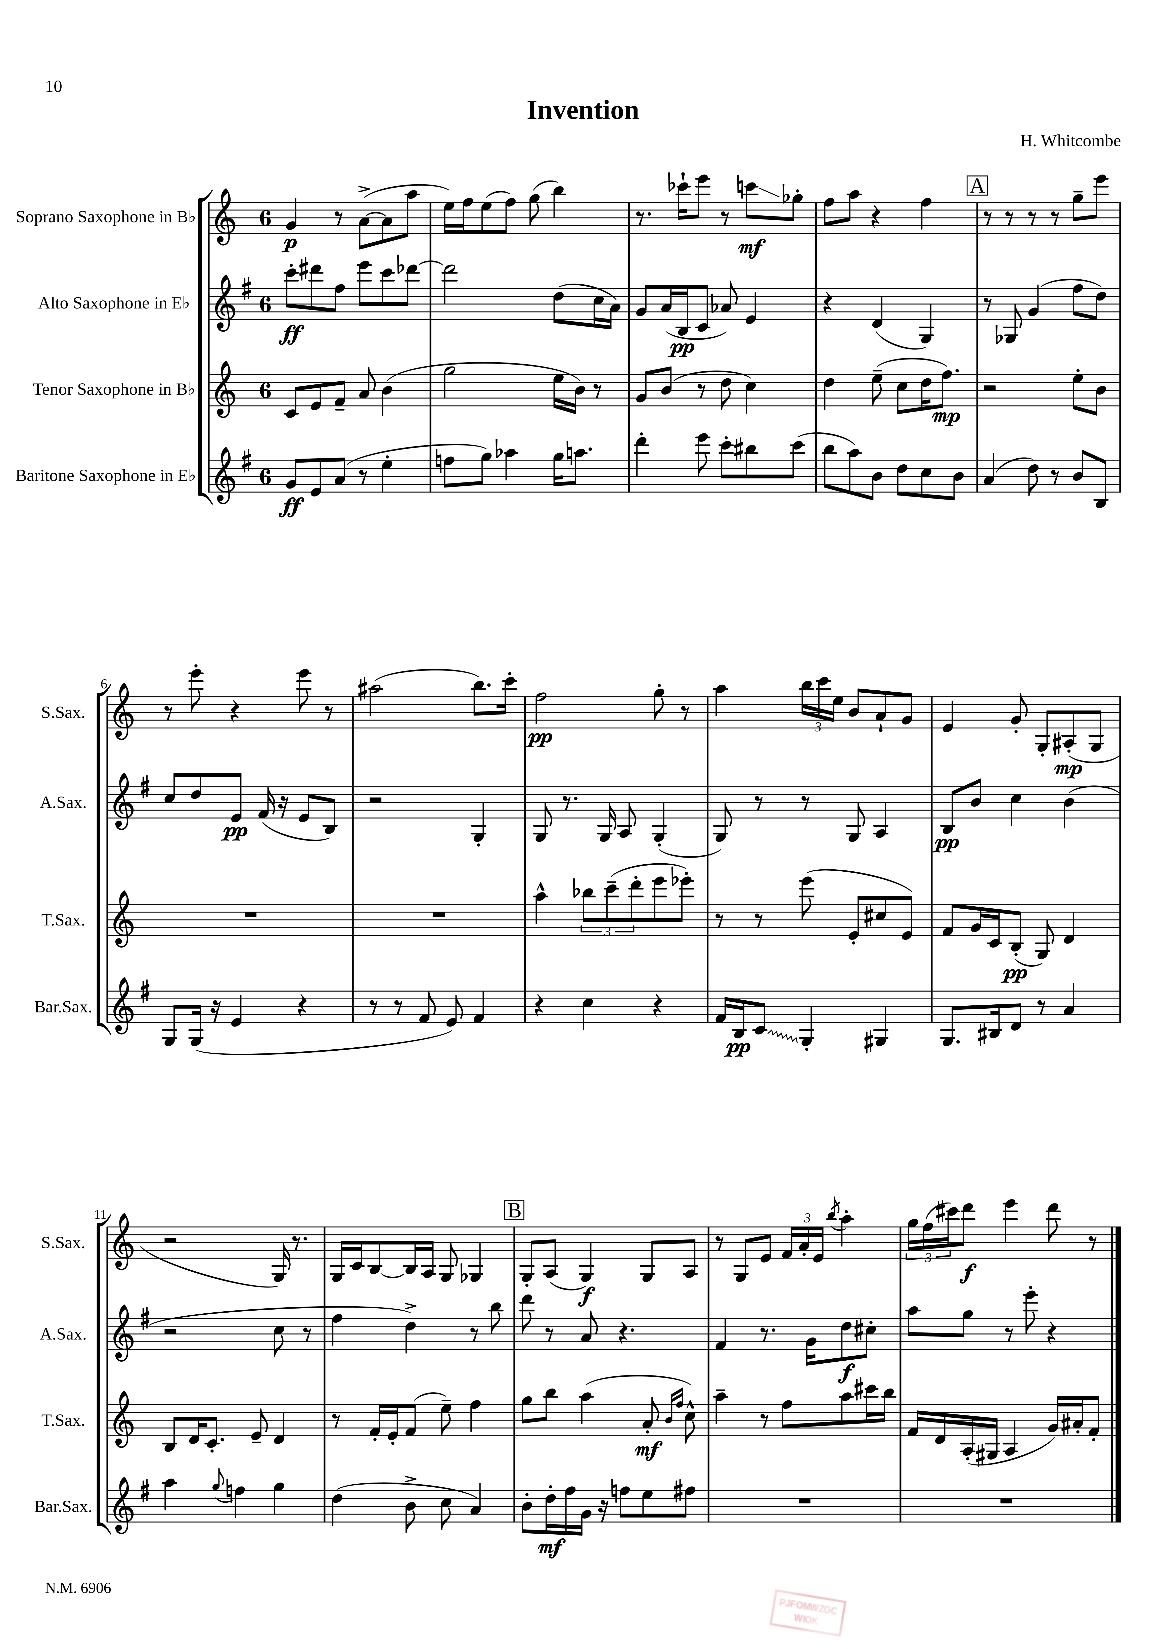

**kern	**kern	**kern	**kern
*staff4	*staff3	*staff2	*staff1
*clefG2	*clefG2	*clefG2	*clefG2
*k[f#]	*k[]	*k[f#]	*k[]
*M6/8	*M6/8	*M6/8	*M6/8
8g	8c	8ccc'	4g
8e	8e	8ddd#	.
(8a	8f~	8ff#	8r
8r	8a	8eee	([8a^
4ee'	(4b	8ccc	8a]
.	.	[8ddd-	8aa
=	=	=	=
8ff	2gg	2ddd-]	16ee)
.	.	.	16ff
8gg)	.	.	(8ee
4aa-	.	.	8ff)
.	.	.	(8gg
16gg	16ee	(8dd	4bb)
8.aa	16b)	.	.
.	8r	16cc	.
.	.	16a)	.
=	=	=	=
4ddd'	8g	8g	8.r
.	(8b	(16a	.
.	.	16B	16ccc-`
8eee	8r	8c	8eee
8ccc'	8dd	8a-)	8r
8bb#	4cc)	4e	8ccc
(8ccc	.	.	8gg-'
=	=	=	=
8bb	4dd	4r	8ff
8aa)	.	.	8aa
8b	(8ee~	(4d	4r
8dd	8cc	.	.
8cc	16dd	4G)	4ff
.	8.ff)	.	.
8b	.	.	.
=	=	=	=
(4a	2r	8r	8r
.	.	8G-	8r
8dd)	.	(4g	8r
8r	.	.	8r
8b	8ee'	8ff#	8gg~
8B	8b	8dd)	8eee
=	=	=	=
8G	2.r	8cc	8r
(16G	.	8dd	8eee'
16r	.	.	.
4e	.	8e	4r
.	.	(16f#	.
.	.	16r	.
4r	.	8e	8eee
.	.	8B)	8r
=	=	=	=
8r	2.r	2r	(2aa#
8r	.	.	.
8f#	.	.	.
8e)	.	.	.
4f#	.	4G'	8.bb)
.	.	.	16ccc'
=	=	=	=
4r	4aa^^	8G	2ff
.	.	8.r	.
4cc	12bb-	.	.
.	.	16G	.
.	(12ccc~	.	.
.	.	8A	.
.	12ddd'	.	.
4r	8eee	(4G'	8gg'
.	8eee-')	.	8r
=	=	=	=
16f#	8r	8G)	4aa
16B	.	.	.
8c	8r	8r	.
4G'	(8eee	8r	24bb
.	.	.	24ccc
.	.	.	24ee
.	8e'	8G	8b
4G#	8cc#	4A	8a`
.	8e)	.	8g
=	=	=	=
8.G	8f	8B	4e
.	16g	8b	.
16B#	16c	.	.
8d	(8B'	4cc	8g'
8r	8G)	.	8G'
4a	4d	(4b	(8A#'
.	.	.	8G
=	=	=	=
4aa	8B	2r	2r
.	16d	.	.
.	8.c'	.	.
8qqgg	.	.	.
4ff	.	.	.
.	8e~	.	.
4gg	4d	8cc	16G)
.	.	.	8.r
.	.	8r	.
=	=	=	=
(4dd	8r	4ff#	16G
.	.	.	16c
.	16f'	.	[8B
.	16e'	.	.
8b^	(8f	4dd^)	16B]
.	.	.	16A
8cc	8ee~)	.	8G
4a)	4ff	8r	4G-
.	.	8bb	.
=	=	=	=
8b'	8gg	8ddd	8G'
16dd'	8bb	8r	(8A
16ff#	.	.	.
16g	(4aa	8a	4G)
16r	.	.	.
8ff	.	4.r	.
8ee	8a'	.	8G
.	16qqb	.	.
.	16qqff	.	.
8ff#	8cc^^)	.	8A
=	=	=	=
2.r	4aa~	4f#	8r
.	.	.	8G
.	8r	8.r	8e
.	8ff	.	24f
.	.	.	24a'
.	.	16g	.
.	.	.	24e
.	.	.	8qbb
.	8aa	8dd	4aa'
.	16ccc#	8cc#'	.
.	16bb	.	.
=	=	=	=
2.r	16f	8aa	24gg
.	.	.	(24ff
.	16d	.	.
.	.	.	24ccc#)
.	(16A'	8gg	8ddd
.	16G#	.	.
.	4A	8r	4eee
.	.	8eee'	.
.	16g)	4r	8ddd
.	16a#'	.	.
.	8f'	.	8r
==	==	==	==
*-	*-	*-	*-
